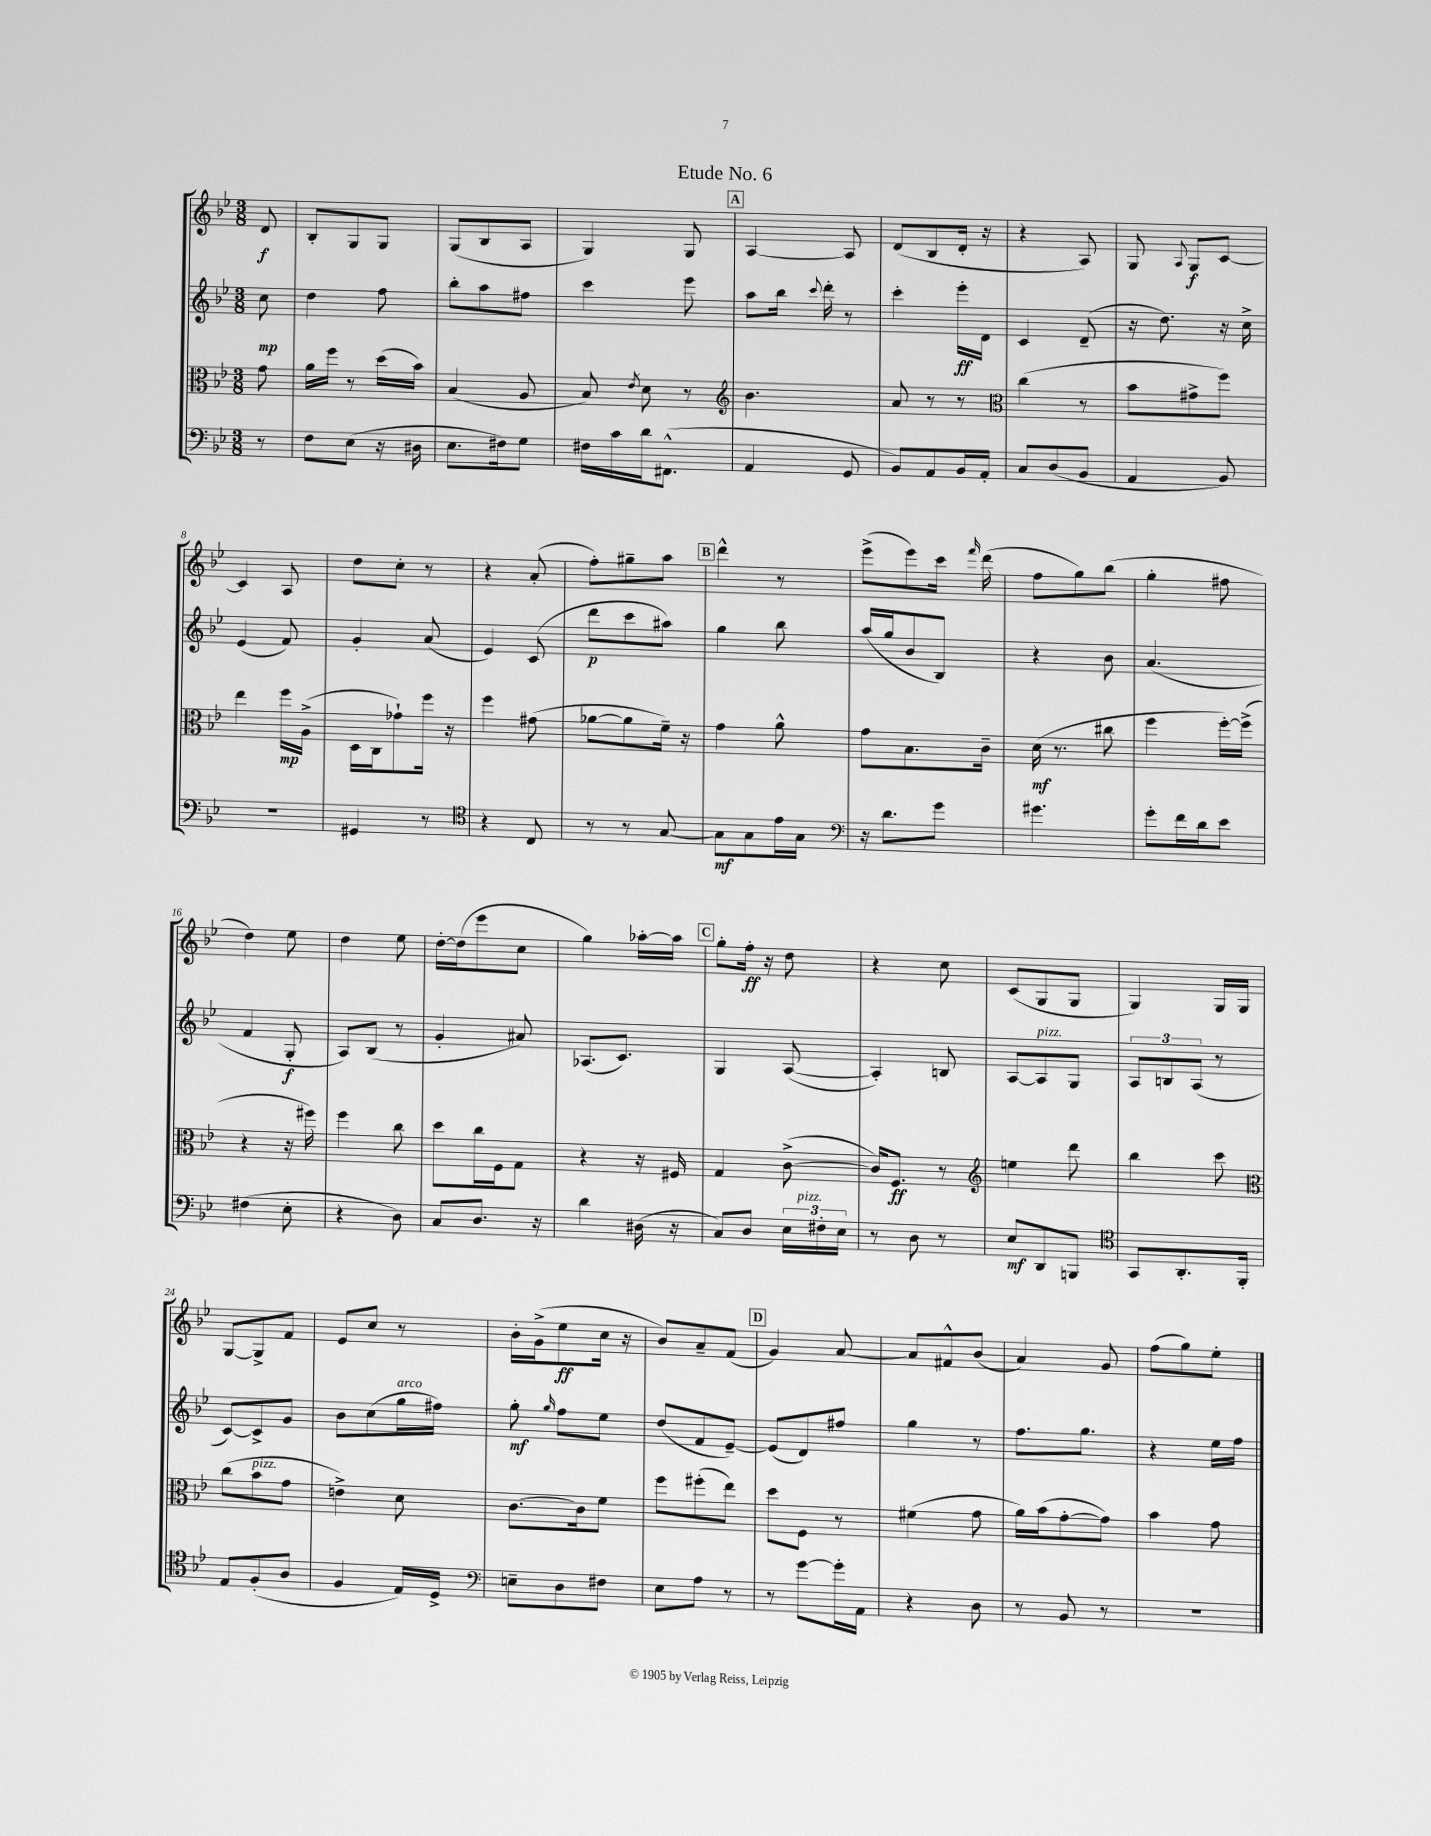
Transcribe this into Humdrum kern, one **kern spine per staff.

**kern	**kern	**kern	**kern
*staff4	*staff3	*staff2	*staff1
*clefF4	*clefC3	*clefG2	*clefG2
*k[b-e-]	*k[b-e-]	*k[b-e-]	*k[b-e-]
*M3/8	*M3/8	*M3/8	*M3/8
8r	8g\	8cc\	8d/
=	=	=	=
8F\L	16a\LL	4dd\	8B-'/L
.	16ff\JJ	.	.
(8E-\J	8r	.	8G/
16r	(16dd\LL	8ff\	8G/J
16D#\	16b-\JJ)	.	.
=	=	=	=
8.E-\L	(4B-/	8bb-'\L	(8G/L
.	.	8aa\	8B-/
16F#\k)	.	.	.
8G\J	8A/	8ff#\J	8A/J
=	=	=	=
16F#\LL	8B-/)	4ccc\	4G/)
16c\	.	.	.
.	8qe-/	.	.
16d\J	8d\	.	.
(8.FF#^^\J	.	.	.
.	8r	8eee-\	8G/
=	=	=	=
*	*clefG2	*	*
4AA/	4.b-\	8aa\L	[4A/
.	.	16bb-\Jk	.
.	.	8qqccc/	.
.	.	16ddd'\	.
8GG/	.	8r	8A/]
=	=	=	=
8BB-/L)	8a/	4ccc'\	(8d/L
8AA/	8r	.	8B-/
16BB-/L	8r	16eee-'\LL	16d'/Jk
16AA'/JJ	.	16d\JJ	16r
=	=	=	=
*	*clefC3	*	*
8C/L	(4cc\	4c/	4r
(8D/	.	.	.
8BB-/J	8r	(8d~/	8A/)
=	=	=	=
4AA/	8b-\L	16r	8G/
.	.	8.dd\)	.
.	.	.	8qqA/
.	8g#^\	.	8G/L
8BB-/)	8ff\J)	16r	[8c/J
.	.	16cc^\	.
=	=	=	=
4.r	4ee-\	(4e-/	4c/]
.	16ff\LL	8f/)	8A/
.	(16A^\JJ	.	.
=	=	=	=
4GG#/	16D\LL	4g'/	8dd\L
.	16C\J	.	.
.	8g-`\)	.	8cc'\J
8r	16ff\Jk	(8a/	8r
.	16r	.	.
=	=	=	=
*clefC4	*	*	*
4r	4ff\	4e-/)	4r
8C/	(8g#\	(8c/	(8a'/
=	=	=	=
8r	[8a-\L	8ddd\L	8ff'\L)
8r	8a-\]	8ccc\	8gg#~\
[8G/	16f~\Jk)	8aa#\J)	8aa\J
.	16r	.	.
=	=	=	=
8G\]L	4g\	4gg\	4ddd^^\
8G\	.	.	.
16e-\L	8a^^\	8bb-\	8r
16G\JJ	.	.	.
=	=	=	=
*clefF4	*	*	*
16r	8g\L	(16aa/LL	(8eee-^\L
8.d\L	.	16gg/J	.
.	8.B-\	8b-/	8eee-\)
8g\J	.	8B-/J)	16ccc\Jk
.	.	.	16qqfff/
.	16c~\Jk	.	(16ddd\
=	=	=	=
4.g#\	(16d\	4r	8ff\L
.	8.r	.	.
.	.	.	8gg\)
.	8cc#\	8b-\	(8bb-\J
=	=	=	=
8g'\L	4ff\	(4.a/	4gg'\
16f\L	.	.	.
16d\J	.	.	.
8e-\J	[16ff'\LL)	.	8ff#\
.	(16ff^\]JJ	.	.
=	=	=	=
(4F#\	4r	4f/	4dd\)
8E-'\	16r	8G'/	8ee-\
.	16ff#\)	.	.
=	=	=	=
4r	4ff\	8A/L)	4dd\
.	.	(8B-/J	.
8D\)	8cc\	8r	8ee-\
=	=	=	=
8C/L	8dd\L	4g'/	[16dd'\LL
.	.	.	(16dd\]J
8.D/J	16cc\L	.	8eee-\
.	16F\J	.	.
.	8G\J	8a#/)	8cc\J
16r	.	.	.
=	=	=	=
4d\	4r	(8.A-/L	4gg\)
.	.	8.c/J)	.
(16D#\	16r	.	[16aa-'\LL
16r	16F#/	.	16aa-\]JJ
=	=	=	=
8C/L)	4G/	4G/	8gg'\L
8D/J	.	.	16ff'\Jk
.	.	.	16r
24E-\LL	([8c^\	([8A/	8dd\
24F#'\	.	.	.
24E-\JJ	.	.	.
=	=	=	=
8r	16c/]LK)	4A'/])	4r
.	8.F/J	.	.
8D\	.	.	.
8r	8r	8B/	8cc\
=	=	=	=
*	*clefG2	*	*
8E-/L	4ee\	[8A/L	(8c/L
8DD/	.	8A/]	8G/
8BBB/J	8ddd\	8G/J	8G/J
=	=	=	=
*clefC4	*	*	*
8GG/L	4bb-\	12A/L	4G/)
.	.	12B/	.
8.AA'/	.	.	.
.	.	(12A/J	.
.	8ccc\	8r	16G/LL
16FF'/Jk	.	.	16G/JJ
=	=	=	=
*	*clefC3	*	*
8E-/L	(8cc\L	[8c/L)	[8G/L
(8F'/	8b-\	8c^/]	8G^/]
8A/J	8g\J	8g/J	8f/J
=	=	=	=
4F/	4e^\)	8b-\L	8e-/L
.	.	(8cc\	8cc/J
16E-/LL)	8d\	16gg\L	8r
16D^/JJ	.	16ff#\JJ)	.
=	=	=	=
*clefF4	*	*	*
8E~\L	[8.c\L	8gg'\	16b-'\LL
.	.	.	(16g^\J
.	.	16qqgg/	.
8D\	.	8ff\L	8ee-\
.	16c\]k	.	.
8F#\J	8f\J	8ee-\J	16cc\Jk
.	.	.	16r
=	=	=	=
8E-\L	8ff\L	(8dd/L	8b-/L)
8A\J	(8ff#'\	8f/	8a~/
8r	8ee-\J)	[8e-~/J)	(8f/J
=	=	=	=
8r	8dd\L	(8e-/]L	4g/)
[8g\L	8F\J	8d/)	.
16g'\]L	8r	8ff#/J	[8a/
16AA\JJ	.	.	.
=	=	=	=
4r	(4f#\	4gg\	8a/]L
.	.	.	8f#^^/
8D\	8g\	8r	(8b-/J
=	=	=	=
8r	16a\LL)	8.ff\L	4a/)
.	(16b-\J	.	.
8BB-/	[8g'\	.	.
.	.	8.gg\J	.
8r	8g\]J)	.	8g/
=	=	=	=
4.r	4b-\	4r	(8ff\L
.	.	.	8gg\)
.	8g\	16ee-\LL	8ee-'\J
.	.	16ff\JJ	.
==	==	==	==
*-	*-	*-	*-
